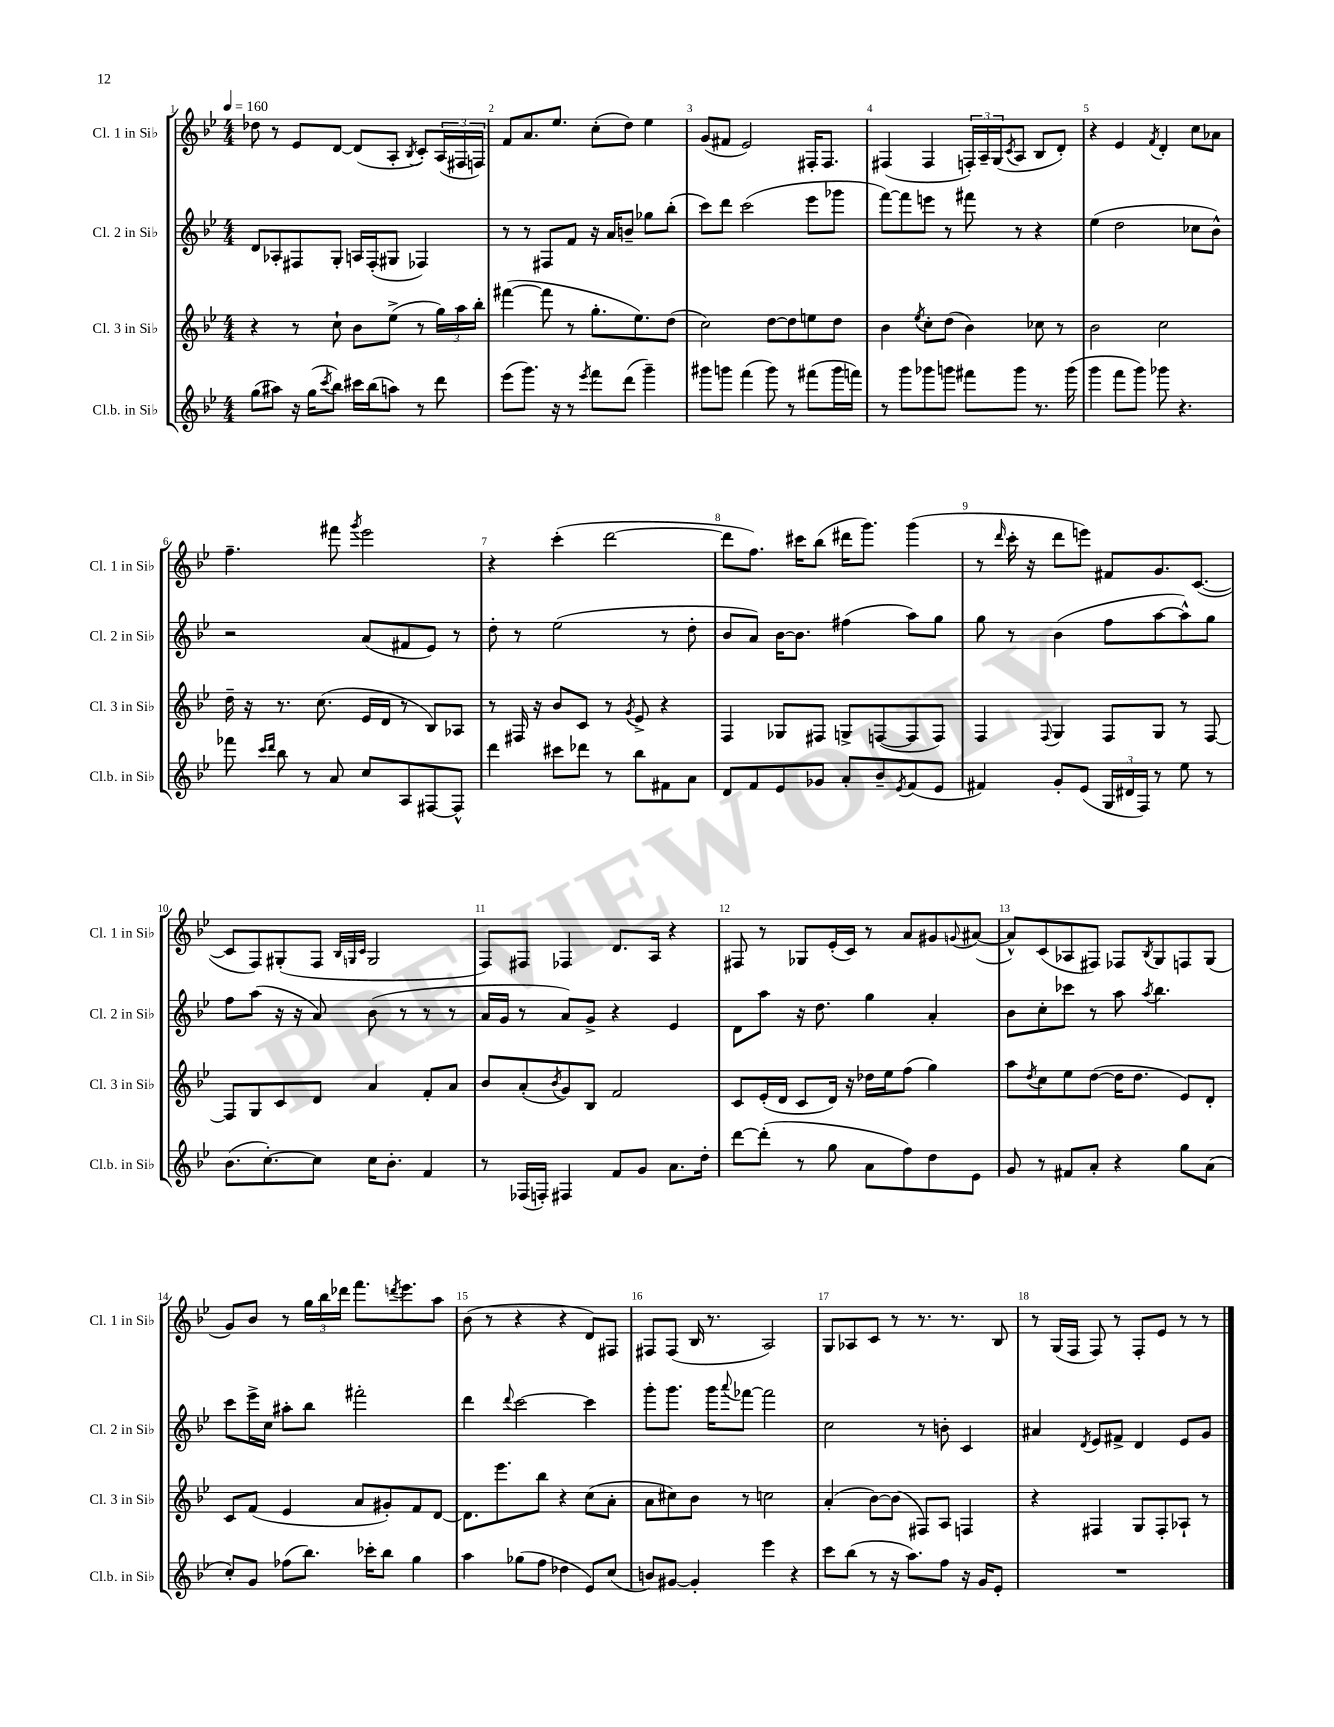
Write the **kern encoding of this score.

**kern	**kern	**kern	**kern
*part4	*part3	*part2	*part1
*staff4	*staff3	*staff2	*staff1
*I"Cl.b. in Si♭	*I"Cl. 3 in Si♭	*I"Cl. 2 in Si♭	*I"Cl. 1 in Si♭
*I'Cl.b. in Si♭	*I'Cl. 3 in Si♭	*I'Cl. 2 in Si♭	*I'Cl. 1 in Si♭
*clefG2	*clefG2	*clefG2	*clefG2
*k[b-e-]	*k[b-e-]	*k[b-e-]	*k[b-e-]
*M4/4	*M4/4	*M4/4	*M4/4
*MM160	*MM160	*MM160	*MM160
=1	=1	=1	=1
(8gg\L	4r	8d/L	8dd-X\
8aa#X\J)	.	8A-X'/	8r
16r	8r	8F#X/	8e-/L
(16gg\KL	.	.	.
8qccc/	.	.	.
8bb-\J)	8cc`\	8G'/J	[8d/J
16ccc#X\LL	8b-\L	16An/LL	(8d/L]
(16bb-\J	.	(16F#'/J	.
8aan\J)	(8ee-^\J	8G#X/J	8A'/J
.	.	.	8qB-/
8r	8r	4F-X/)	8c'/L)
8ddd\	24gg\LL)	.	(24A/L
.	24aa\	.	24F#X/
.	24bb-'\JJ	.	24Fn/JJ)
=2	=2	=2	=2
(8eee-\L	([4fff#X\	8r	8f/L
8.ggg\J)	.	8r	8.a/
.	8fff#\]	8F#X/L	.
16r	.	.	8.ee-/J
8r	8r	8f/J	.
8qeee-/	.	.	.
8fff\L	8.gg'\L	16r	(8cc'\L
.	.	16a/KL	.
(8ddd\J	.	8bn~/J	8dd\J)
.	8.ee-\)	.	.
4ggg~\)	.	8gg-X\L	4ee-\
.	(8dd\J	(8bb-'\J	.
=3	=3	=3	=3
8ggg#X\L	2cc\)	8ccc\L)	(8g/L
8gggn\J	.	8ddd\J	8f#X/J
(4fff\	.	(2ccc\	2e-/)
8ggg\)	[8dd\L	.	.
8r	8dd\]	.	.
(8fff#X\L	8een\	8eee-\L	16F#X'/KL
.	.	.	8.F#/J
16ggg\L	8dd\J	8ggg-X\J	.
16fffn\JJ)	.	.	.
=4	=4	=4	=4
8r	4b-\	[8fff\L)	(4F#X/
8ggg\L	.	8fff\]	.
.	8qee-/	.	.
8ggg-X\	8cc'\L	8eeen\J	4F#/
8gggn\J	(8dd\J	8r	.
8fff#X\L	4b-\)	8fff#X\	24Fn'/LL)
.	.	.	24A~/
.	.	.	(24G/J
.	.	.	8qc/
8ggg\J	.	8r	8A/J
8.r	8cc-X\	4r	8B-/L
.	8r	.	8d'/J)
(16ggg\	.	.	.
=5	=5	=5	=5
4ggg\	2b-\	(4ee-\	4r
8fff\L	.	2dd\	4e-/
8ggg\J)	.	.	.
.	.	.	8qf/
8ggg-X\	2cc\	.	4d'/
4.r	.	.	.
.	.	8cc-X\L	8cc\L
.	.	8b-^^\J)	8a-X\J
!!LO:LB:g=z
=6	=6	=6	=6
8fff-X\	16dd~\	2r	4.ff~\
.	16r	.	.
16qqccc/LL	.	.	.
16qqddd/JJ	.	.	.
8bb-\	8.r	.	.
8r	.	.	.
.	(8.cc\	.	.
8a/	.	.	8fff#X\
.	.	.	8qggg/
8cc/L	16e-/LL	(8a/L	2eee-\
.	16d/JJ	.	.
8A/	8r	8f#X/	.
[8F#X/	8B-/L)	8e-/J)	.
8F#^^/J]	8A-X/J	8r	.
=7	=7	=7	=7
4ddd\	8r	8dd'\	4r
.	16F#X/	8r	.
.	16r	.	.
8ccc#X\L	8b-/L	(2ee-\	(4ccc'\
8ddd-X\J	8c/J	.	.
8r	8r	.	[2ddd\
.	8qg/	.	.
8bb-\L	8e-^/	.	.
8f#X\	4r	8r	.
8a\J	.	8dd'\	.
=8	=8	=8	=8
8d/L	4F/	8b-/L	8ddd\L]
8f/	.	8a/J)	8.ff\J)
8e-/	8G-X/L	[16b-\KL	.
.	.	8.b-\J]	16ccc#X\KL
8g-X/J	8F#X/J	.	(8bb-\J
8a'/L	8Gn^/L	(4ff#X\	16ddd#X\KL
.	.	.	8.ggg\J)
8b-~/	([8Fn/	.	.
8qe-/	.	.	.
(8f/	8F/]	8aa\L)	(4ggg\
8e-/J	8F/J)	8gg\J	.
=9	=9	=9	=9
4f#X/)	4F/	8gg\	8r
.	.	.	16qqddd/
.	.	8r	16ccc'\
.	.	.	16r
.	8qqF/	.	.
8g'/L	4G/	(4b-\	8ddd\L
(8e-/J	.	.	8eeen\J)
24G/LL	8F/L	8ff\L	8f#X/L
24d#X/	.	.	.
24F/JJ)	.	.	.
8r	8G/J	[8aa\	8.g/
8ee-\	8r	8aa^^\])	.
.	.	.	([8.c/J
8r	[8F/	8gg\J	.
!!LO:LB:g=z
=10	=10	=10	=10
(8.b-\L	8F/L]	8ff\L	8c/L]
.	8G/	(8aa\J	8F/)
[8.cc'\)	.	.	.
.	8c/	16r	(8G#X'/
.	.	16r	.
8cc\J]	8d/J	8a/)	8F/J
.	.	.	32qqB-/LLL
.	.	.	32qqGn/
.	.	.	32qqc/JJJ
16cc\KL	4a/	(8b-\	2G/
8.b-'\J	.	.	.
.	.	8r	.
4f/	8f'/L	8r	.
.	8a/J	8r	.
=11	=11	=11	=11
8r	8b-/L	16a/LL	8F/L)
.	.	16g/JJ	.
(16F-X/LL	(8a'/	8r	8F#X/J
16Fn'/JJ)	.	.	.
.	8qb-/	.	.
4F#X/	8g/)	8a/L)	4F-X/
.	8B-/J	8g^/J	.
8f/L	2f/	4r	8.d/L
8g/J	.	.	.
.	.	.	16A/Jk
8.a\L	.	4e-/	4r
16dd'\Jk	.	.	.
=12	=12	=12	=12
[8ddd\L	8c/L	8d\L	8F#X/
(8ddd'\J]	(16e-'/L	8aa\J	8r
.	16d/JJ	.	.
8r	8c/L	16r	8G-X/L
.	.	8.dd\	.
8gg\	16d/Jk)	.	(16e-'/L
.	16r	.	16c/JJ)
8a\L	16dd-X\LL	4gg\	8r
.	16ee-\J	.	.
8ff\)	(8ff\J	.	8a/L
8dd\	4gg\)	4a'/	8g#X/
.	.	.	8qqgn/
8e-\J	.	.	([8a#X/J
=13	=13	=13	=13
8g/	8aa\L	8b-\L	8a#^^/L])
.	8qdd/	.	.
8r	8cc\	8cc'\	(8c/
8f#X/L	8ee-\	8ccc-X\J	8A-X/
8a'/J	([8dd\J	8r	8F#X/J)
4r	16dd\KL]	8aa\	8F-X/L
.	8.dd\J	.	.
.	.	8qaa/	8qB-/
.	.	4.bb-\	8G/
8gg\L	8e-/L)	.	8Fn/
(8a\J	8d'/J	.	(8G/J
!!LO:LB:g=z
=14	=14	=14	=14
8cc'/L)	8c/L	8ccc\L	8g/L)
8g/J	(8f/J	16eee-^\L	8b-/J
.	.	16cc\JJ	.
(8ff-X\L	4e-/	8aa#X'\L	8r
8.bb-\J)	.	8bb-\J	24gg\LL
.	.	.	24bb-\
.	.	.	24ddd-X\JJ
.	8a/L	2fff#X'\	8.fff\L
16ccc-X'\KL	.	.	.
8bb-\J	8g#X'/)	.	.
.	.	.	8qdddn/
.	.	.	8.eee-\
4gg\	8f/	.	.
.	[8d/J	.	8aa\J
=15	=15	=15	=15
4aa\	8.d\L]	4ddd\	(8b-\
.	.	.	8r
.	8.eee-\	.	.
.	.	8qqddd/	.
(8gg-X\L	.	[2ccc\	4r
8ff\J	8bb-\J	.	.
4dd-X\	4r	.	4r
8e-/L)	(8cc\L	4ccc\]	8d/L)
(8cc/J	8a'\J	.	8F#X/J
=16	=16	=16	=16
8bn/L)	8a\L	8ggg'\L	8F#X/L
[8g#X/J	8cc#X\)	8.ggg\J	(8F#/J
4g#'/]	8b-\J	.	16B-/
.	.	16ggg\KL	8.r
.	.	8qqaaa/	.
.	8r	[8fff-X\J	.
4eee-\	2ccn\	2fff-\]	2A/)
4r	.	.	.
=17	=17	=17	=17
8ccc\L	(4a'/	2cc\	8G/L
(8bb-\J	.	.	8A-X/
8r	[8b-\L)	.	8c/J
16r	(8b-\J]	.	8r
8.aa\L)	.	.	.
.	8F#X/L)	8r	8.r
8ff\J	8A/J	8bn'\	.
.	.	.	8.r
16r	4Fn/	4c/	.
16g/KL	.	.	.
8e-'/J	.	.	8B-/
=18	=18	=18	=18
1r	4r	4a#X/	8r
.	.	.	(16G/LL
.	.	.	16F/JJ
.	.	8qd/	.
.	4F#X/	8e-/L	8F/)
.	.	8f#X^/J	8r
.	8G/L	4d/	8F'/L
.	8F#'/	.	8e-/J
.	8A-X`/J	8e-/L	8r
.	8r	8g/J	8r
==	==	==	==
*-	*-	*-	*-
